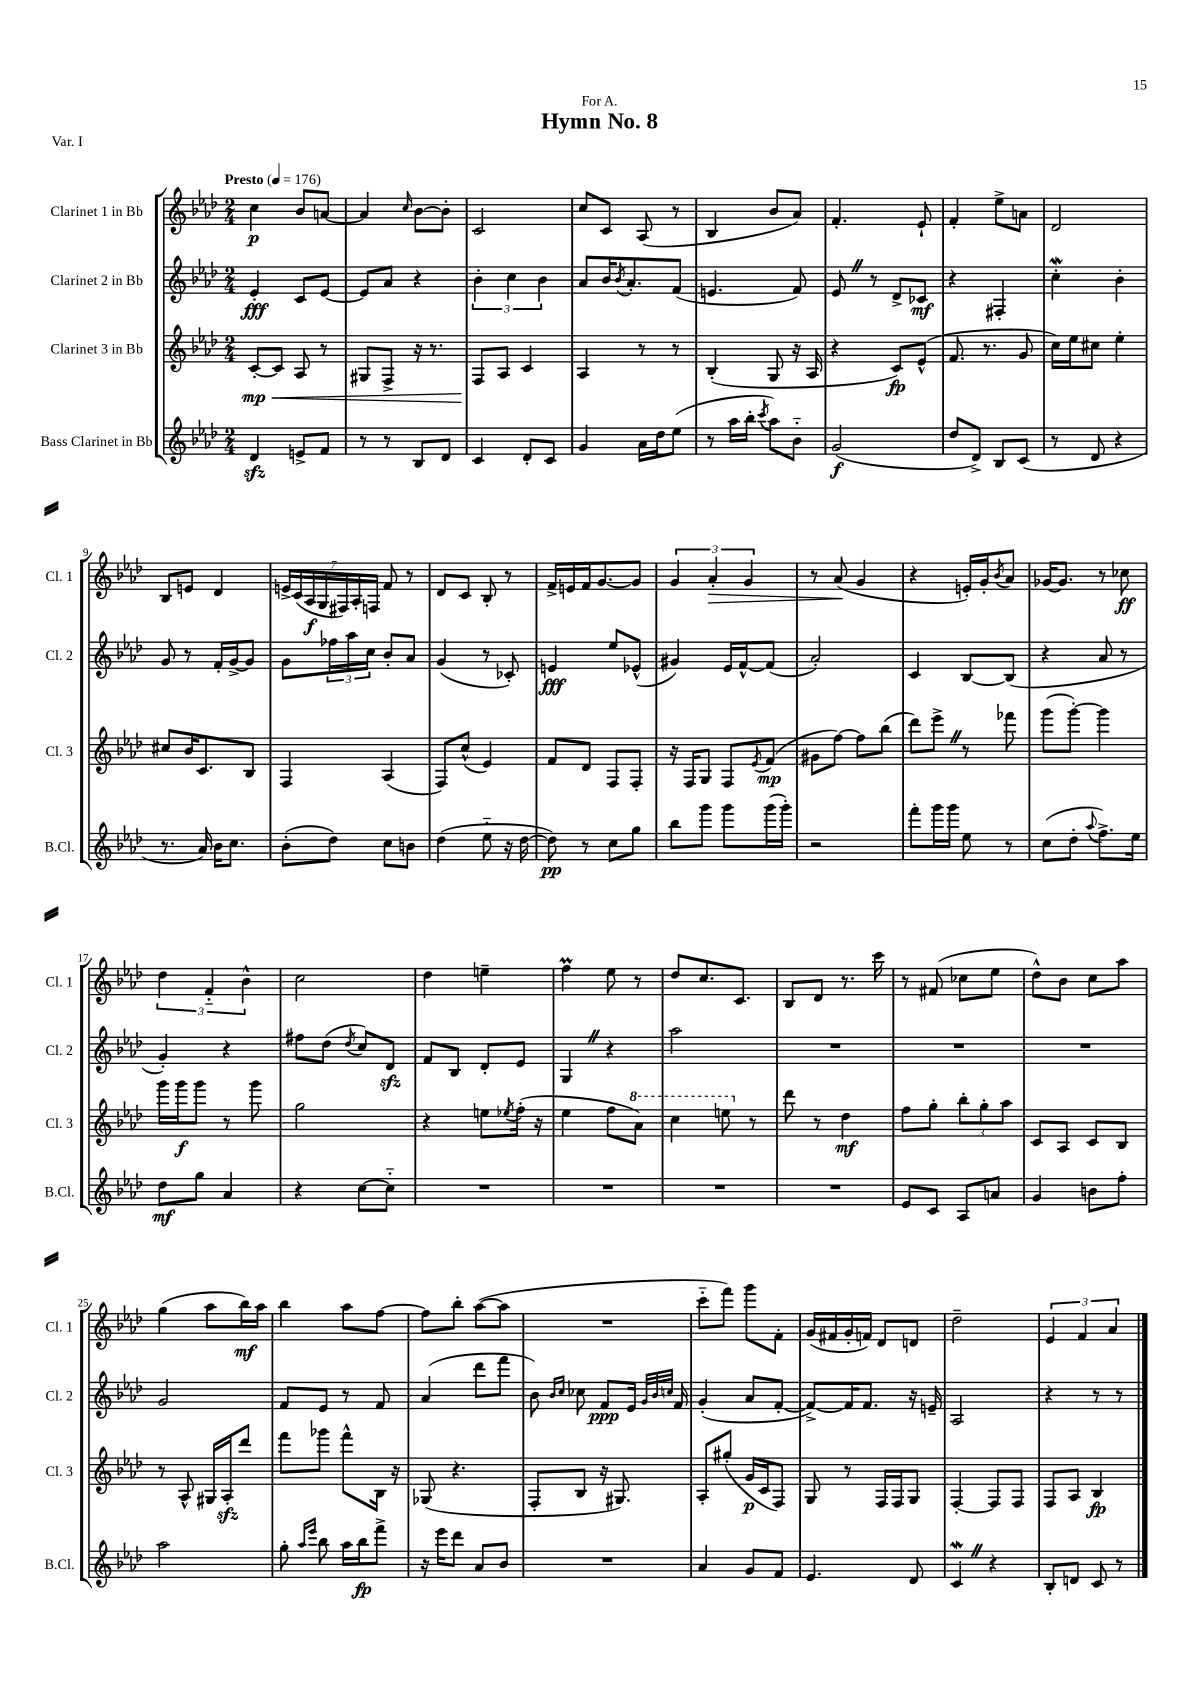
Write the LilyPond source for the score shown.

\header { title = "Hymn No. 8" dedication = "For A." piece = "Var. I" }
<<
\new StaffGroup <<
\new Staff = "s0" \with { instrumentName = "Clarinet 1 in Bb" shortInstrumentName = "Cl. 1" } {
    \clef treble \key aes \major \numericTimeSignature \time 2/4 \tempo "Presto" 4 = 176
    c''4\p bes'8 a'8~ |
    a'4 \grace { c''16 } bes'8~ bes'8-. |
    c'2 |
    c''8 c'8 aes8( r8 |
    bes4 bes'8 aes'8) |
    f'4.-. ees'8-! |
    f'4-. ees''8-> a'8 |
    des'2 |
    bes8 e'8 des'4 |
    \tuplet 7/4 { e'16-> c'16( aes16\f g16 fis16) aes16-. f16 } f'8 r8 |
    des'8 c'8 bes8-. r8 |
    f'16-> e'16 f'16 g'8.~ g'8 |
    \tuplet 3/2 { g'4 aes'4-.\> g'4 } |
    r8 aes'8\!( g'4 |
    r4 e'16-.) g'16-. \acciaccatura { bes'8 } aes'8 |
    ges'16~ ges'8. r8 ces''8\ff |
    \tuplet 3/2 { des''4 f'4-_ bes'4-^ } |
    c''2 |
    des''4 e''4-- |
    f''4\prall ees''8 r8 |
    des''8 c''8. c'8. |
    bes8 des'8 r8. c'''16 |
    r8 fis'8( ces''8 ees''8 |
    des''8-^) bes'8 c''8 aes''8 |
    g''4( aes''8 bes''16\mf) aes''16 |
    bes''4 aes''8 f''8~ |
    f''8 bes''8-. aes''8~( aes''8 |
    R2 |
    c'''8-_ f'''8) g'''8 f'8-. |
    g'16( fis'16 g'16-. f'16) des'8 d'8 |
    des''2-- |
    \tuplet 3/2 { ees'4 f'4 aes'4 } \bar "|." |
}
\new Staff = "s1" \with { instrumentName = "Clarinet 2 in Bb" shortInstrumentName = "Cl. 2" } {
    \clef treble \key aes \major \numericTimeSignature \time 2/4
    ees'4-.\fff c'8 ees'8~ |
    ees'8 aes'8 r4 |
    \tuplet 3/2 { bes'4-. c''4 bes'4 } |
    aes'8 bes'16 \acciaccatura { bes'8 } aes'8.-. f'8( |
    e'4. f'8) |
    ees'8 \once \override BreathingSign.text = \markup { \musicglyph "scripts.caesura.straight" } \breathe r8 des'8-> ces'8\mf |
    r4 fis4-. |
    c''4-.\mordent bes'4-. |
    g'8 r8 f'16-. g'16~-> g'8 |
    g'8 \tuplet 3/2 { fes''16 aes''16 c''16 } bes'8-. aes'8 |
    g'4( r8 ces'8-.) |
    e'4\fff ees''8 ees'8-^( |
    gis'4) ees'16 f'16~-^ f'8( |
    aes'2-.) |
    c'4 bes8~ bes8( |
    r4 aes'8 r8 |
    g'4-.) r4 |
    fis''8 des''8( \acciaccatura { des''8 } c''8) des'8\sfz |
    f'8 bes8 des'8-. ees'8 |
    g4 \once \override BreathingSign.text = \markup { \musicglyph "scripts.caesura.straight" } \breathe r4 |
    aes''2 |
    R2 |
    R2 |
    R2 |
    g'2 |
    f'8 ees'8 r8 f'8 |
    aes'4( des'''8 f'''8 |
    bes'8) \grace { bes'16 c''16 } ces''8 f'8\ppp ees'16 \grace { g'32 bes'32 c''32 } f'16 |
    g'4-.( aes'8 f'8~-. |
    f'8~->) f'16 f'8. r16 e'16-- |
    aes2 |
    r4 r8 r8 \bar "|." |
}
\new Staff = "s2" \with { instrumentName = "Clarinet 3 in Bb" shortInstrumentName = "Cl. 3" } {
    \clef treble \key aes \major \numericTimeSignature \time 2/4
    c'8~-.\mp\< c'8 aes8 r8 |
    gis8 f8-> r16 r8. |
    f8\! aes8 c'4 |
    aes4 r8 r8 |
    bes4-.( g8 r16 aes16 |
    r4 c'8\fp) ees'8-^( |
    f'8. r8. g'8 |
    c''16) ees''16 cis''8 ees''4-. |
    cis''8 bes'16 c'8. bes8 |
    f4 aes4( |
    f8) c''8-^( ees'4) |
    f'8 des'8 f8 f8-. |
    r16 f16 g8 f8 \acciaccatura { ees'8 } f'8\mp( |
    gis'8 f''8~) f''8 bes''8( |
    des'''8) ees'''8-> \once \override BreathingSign.text = \markup { \musicglyph "scripts.caesura.straight" } \breathe r8 fes'''8 |
    g'''8( g'''8~-.) g'''4 |
    g'''16 g'''16\f g'''8 r8 g'''8 |
    g''2 |
    r4 e''8 \acciaccatura { ees''8 } f''16-.( r16 |
    ees''4 f''8 \ottava #1 aes''8) |
    c'''4 e'''8 \ottava #0 r8 |
    des'''8 r8 des''4\mf |
    f''8 g''8-. \tuplet 3/2 { bes''8-. g''8-. aes''8 } |
    c'8 aes8 c'8 bes8 |
    r8 aes8-^ gis16 aes16-.\sfz des'''8 |
    f'''8 ges'''8 f'''8-^ bes16 r16 |
    ges8( r4. |
    f8-. bes8 r16 gis8.) |
    aes8-. gis''8-.( g'16\p c'16 f8) |
    g8 r8 f16 f16 g8 |
    f4~-. f8 f8 |
    f8 aes8 bes4\fp \bar "|." |
}
\new Staff = "s3" \with { instrumentName = "Bass Clarinet in Bb" shortInstrumentName = "B.Cl." } {
    \clef treble \key aes \major \numericTimeSignature \time 2/4
    des'4\sfz e'8-> f'8 |
    r8 r8 bes8 des'8 |
    c'4 des'8-. c'8 |
    g'4 aes'16 des''16 ees''8( |
    r8 aes''16 bes''16-. \acciaccatura { c'''8 } aes''8) bes'8-_ |
    g'2\f( |
    des''8 des'8->) bes8 c'8( |
    r8 des'8 r4 |
    r8. aes'16) bes'16 c''8. |
    bes'8-.( des''8) c''8 b'8 |
    des''4( ees''8-_ r16 des''16~ |
    des''8\pp) r8 c''8 g''8 |
    bes''8 g'''8 g'''8 g'''16( g'''16-.) |
    r2 |
    f'''8-. g'''16 g'''16 ees''8 r8 |
    c''8( des''8-. \appoggiatura { aes''8 } f''8.->) ees''16 |
    des''8\mf g''8 aes'4 |
    r4 c''8~ c''8-_ |
    R2 |
    R2 |
    R2 |
    R2 |
    ees'8 c'8 aes8 a'8 |
    g'4 b'8 f''8-. |
    aes''2 |
    g''8-. \grace { aes''16 ees'''16 } bes''8 aes''16 bes''16\fp f'''8-> |
    r16 ees'''16 des'''8 aes'8 bes'8 |
    R2 |
    aes'4 g'8 f'8 |
    ees'4. des'8 |
    c'4\mordent \once \override BreathingSign.text = \markup { \musicglyph "scripts.caesura.straight" } \breathe r4 |
    bes8-. d'8 c'8 r8 \bar "|." |
}
>>
>>
